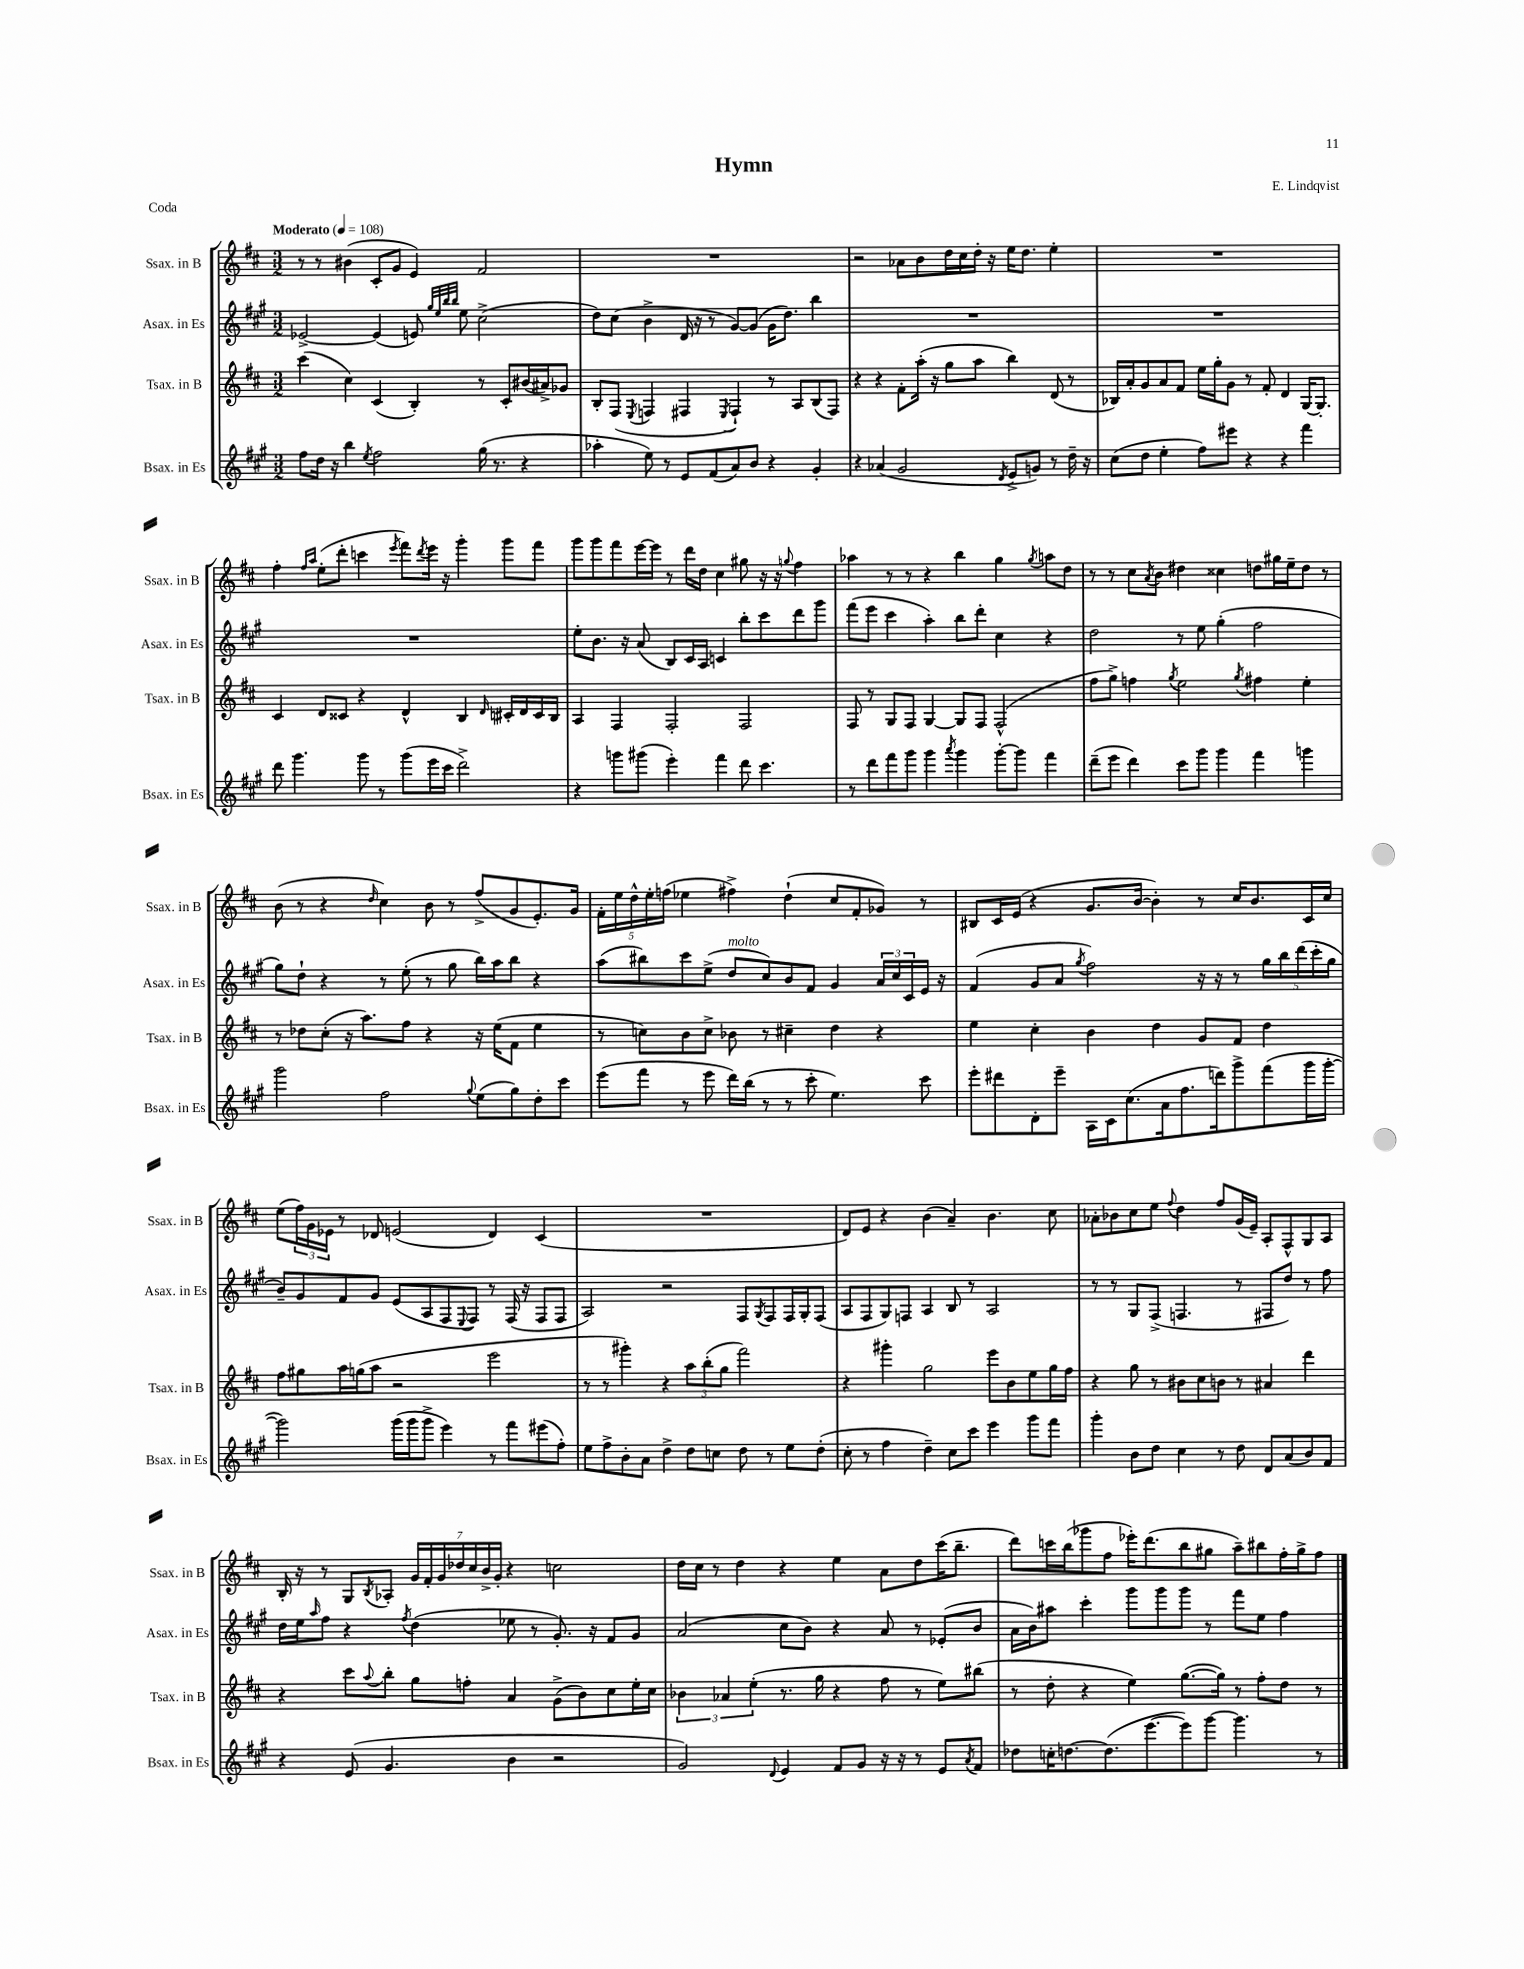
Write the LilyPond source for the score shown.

\header { title = "Hymn" composer = "E. Lindqvist" piece = "Coda" }
<<
\new StaffGroup <<
\new Staff = "s0" \with { instrumentName = "Ssax. in B" shortInstrumentName = "Ssax. in B" } {
    \clef treble \key d \major \numericTimeSignature \time 3/2 \tempo "Moderato" 4 = 108
    r8 r8 bis'4( cis'8-. g'8 e'4) fis'2 |
    R1. |
    r2 aes'8 b'8 d''16 cis''16 d''16-. r16 e''16 d''8. e''4-. |
    R1. |
    fis''4-. \grace { fis''16 a''16 } e''8-.( d'''8-. c'''4 \acciaccatura { e'''8 } fis'''8) \acciaccatura { d'''8 } e'''16 r16 g'''4-. g'''8 fis'''8 |
    g'''8 g'''8 fis'''8 e'''16~ e'''16 r8 d'''16 d''16 cis''4 gis''8 r16 r16 \appoggiatura { g''8 } fis''4 |
    aes''4 r8 r8 r4 b''4 g''4 \acciaccatura { g''8 } a''8 d''8 |
    r8 r8 cis''8 \acciaccatura { a'8 } b'8 dis''4 cisis''4 d''8 gis''16 e''16-- d''8 r8 |
    b'8( r8 r4 \grace { d''16 } cis''4) b'8 r8 fis''8->( g'8 e'8.-.) g'16 |
    \tuplet 5/4 { fis'16-. e''16 d''16-^ e''16-. f''16( } ees''4 fis''4->) d''4-!( cis''8 fis'8-. ges'8) r8 |
    bis8 cis'16 e'16( r4 g'8. b'16~ b'4-.) r8 cis''16 b'8. cis'16 cis''16 |
    e''8( \tuplet 3/2 { fis''16) g'16 ees'16 } r8 des'8 e'2( des'4) cis'4( |
    R1. |
    d'8) e'8 r4 b'4( a'4--) b'4. cis''8 |
    aes'8-. bes'8 cis''8 e''8 \appoggiatura { fis''8 } d''4 fis''8 g'16( e'16--) a8-. fis8-^ g8 a8 |
    b16-. r16 r8 g8 \acciaccatura { b8 } aes8-. \tuplet 7/4 { g'16 fis'16-. g'16 des''16 cis''16 b'16-> g'16-. } r4 c''2 |
    d''16 cis''16 r8 d''4 r4 e''4 a'8 d''8 cis'''16( b''8.-- |
    d'''8) c'''16 b''16( ges'''8 fis''8 ees'''16-.) d'''8.( b''8 gis''8 a''8--) bis''8 fis''16-. gis''16-> fis''8 \bar "|." |
}
\new Staff = "s1" \with { instrumentName = "Asax. in Es" shortInstrumentName = "Asax. in Es" } {
    \clef treble \key a \major \numericTimeSignature \time 3/2
    ees'2~-> ees'4( e'8) \grace { gis''32 e''32 b''32 b''32 } e''8 cis''2->( |
    d''8) cis''8( b'4-> d'16 r16 r8 gis'8~) gis'8( gis'16 d''8.) b''4 |
    R1. |
    R1. |
    R1. |
    e''8-. b'8. r16 a'8( b8) cis'16 a16 c'4 b''8-. cis'''8 d'''8 gis'''8 |
    fis'''8( e'''8 cis'''4 a''4-.) b''8 d'''8-. cis''4 r4 |
    d''2 r8 e''8 gis''4-.( fis''2 |
    gis''8) d''8-! r4 r8 e''8-.( r8 gis''8 b''16) a''16 b''8 r4 |
    a''8( bis''8) cis'''8 e''8->( d''8^\markup { \italic "molto" } cis''8) b'8 fis'8 gis'4 \tuplet 3/2 { a'16 cis''16 cis'16 } e'16 r16 |
    fis'4( gis'8 a'8 \acciaccatura { gis''8 } fis''2) r16 r16 r8 \tuplet 5/4 { gis''16 b''16 d'''16( cis'''16-. gis''16 } |
    b'8--) gis'8 fis'8 gis'8 e'8( a8 fis8 \appoggiatura { e8 } fis8) r8 fis16( r16 fis8 fis8 |
    a2) r2 fis8 \acciaccatura { gis8 } fis8 fis16 gis16-. fis8( |
    a8 fis8 gis8) f8 a4 b8 r8 a2 |
    r8 r8 gis8 fis8->( f4. r8 fis8 d''8) r8 fis''8 |
    d''16 e''16 \grace { a''16 } fis''8 r4 \acciaccatura { fis''8 } d''4( ees''8 r8 gis'8.-.) r16 fis'8 gis'8 |
    a'2( cis''8 b'8) r4 a'8 r8 ees'8-.( b'8 |
    a'16 b'16) ais''8 cis'''4-. gis'''8 gis'''8 gis'''8 r8 fis'''8 e''8 fis''4 \bar "|." |
}
\new Staff = "s2" \with { instrumentName = "Tsax. in B" shortInstrumentName = "Tsax. in B" } {
    \clef treble \key d \major \numericTimeSignature \time 3/2
    cis'''4( cis''4) cis'4( b4-.) r8 cis'8-. bis'16( ais'16->) ges'8 |
    b8-. fis8( \acciaccatura { e8 } f4 fis4 \acciaccatura { e8 } fis4-!) r8 a8 b8( fis8) |
    r4 r4 fis'8-. a''16-.( r16 g''8 a''8 b''4) d'8( r8 |
    bes16) a'16-. g'8 a'8 fis'8 e''16 g''16-. g'8 r8 fis'8-. d'4 g16~ g8.-. |
    cis'4 d'8 cisis'8 r4 d'4-^ b4 \grace { d'16 } cis'16-. d'16 cis'16 b16 |
    a4 fis4 fis2-. fis2 |
    fis8 r8 g8 fis8 g4~ g8 fis8 fis2-^( |
    fis''8 g''8->) f''4 \acciaccatura { g''8 } e''2 \acciaccatura { g''8 } fis''4 e''4-. |
    r8 des''8 cis''8-.( r16 a''8.) fis''8 r4 r16 e''16( fis'8 e''4 |
    r8 c''8) b'8 c''8-> bes'8 r8 cis''4-- d''4 r4 |
    e''4 cis''4-. b'4 d''4 g'8 fis'8 d''4 |
    fis''8 gis''8 a''16 g''16( a''8 r2 e'''2 |
    r8 r8 gis'''4-.) r4 \tuplet 3/2 { a''8 b''8-.( g''8 } fis'''2) |
    r4 gis'''4-. g''2 e'''8 b'8 e''8 g''16 fis''16 |
    r4 g''8 r8 bis'8 cis''8 b'8 r8 ais'4 d'''4 |
    r4 cis'''8 \appoggiatura { a''8 } b''8-. g''8 f''8-. a'4 g'8->( b'8) cis''8 e''16-. cis''16 |
    \tuplet 3/2 { bes'4 aes'4 e''4-.( } r8. g''16 r4 fis''8 r8 e''8) bis''8( |
    r8 d''8-. r4 e''4) g''8.~( g''16) r8 fis''8-. d''8 r8 \bar "|." |
}
\new Staff = "s3" \with { instrumentName = "Bsax. in Es" shortInstrumentName = "Bsax. in Es" } {
    \clef treble \key a \major \numericTimeSignature \time 3/2
    fis''8 d''16 r16 b''4 \acciaccatura { e''8 } fis''2 gis''16( r8. r4 |
    aes''4-. e''8) r8 e'8 fis'8( a'8) b'8 r4 gis'4-. |
    r4 aes'4( gis'2 \acciaccatura { d'8 } e'8-> g'8) r8 d''16-- r16 |
    cis''8( d''8 e''4-. fis''8) eis'''8 r4 r4 fis'''4 |
    d'''8 gis'''4. gis'''8 r8 gis'''8( e'''16 cis'''16 d'''2->) |
    r4 g'''8 gis'''8( e'''4-.) fis'''4 d'''8 cis'''4. |
    r8 d'''8 fis'''8 gis'''8 gis'''4 \acciaccatura { a'''8 } gis'''4 gis'''8~-. gis'''8 fis'''4 |
    d'''8--( e'''8 d'''4) cis'''8 gis'''8 gis'''4 fis'''4 g'''4 |
    gis'''2 fis''2 \appoggiatura { gis''8 } e''8( gis''8) d''8-. cis'''8 |
    e'''8( fis'''8 r8 e'''8 d'''16) b''16( r8 r8 cis'''8-. e''4.) cis'''8 |
    e'''8-. dis'''8 d'8-. e'''8-- a16 cis'16 cis''8.( a'16 fis''8. d'''16) gis'''8-> fis'''8( gis'''16 gis'''16~-. |
    gis'''2) gis'''16( gis'''16 gis'''8-> e'''4) r8 fis'''8 eis'''8( fis''8-.) |
    e''8 fis''8-> b'8-. a'8 d''4-> d''8 c''8 d''8 r8 e''8 d''8-.( |
    cis''8-. r8 fis''4 d''4--) cis''8 cis'''8 e'''4 gis'''8 fis'''8 |
    gis'''4-. b'8 d''8 cis''4 r8 d''8 d'8 a'8( b'8) fis'8 |
    r4 e'8( gis'4. b'4 r2 |
    gis'2) \appoggiatura { d'8 } e'4 fis'8 gis'8 r16 r16 r8 e'8 \acciaccatura { a'8 } fis'8 |
    des''8 c''16-. d''8.~ d''8.( e'''8.~ e'''8) gis'''8~ gis'''4. r8 \bar "|." |
}
>>
>>
\layout { \context { \Score \remove "Bar_number_engraver" } }
